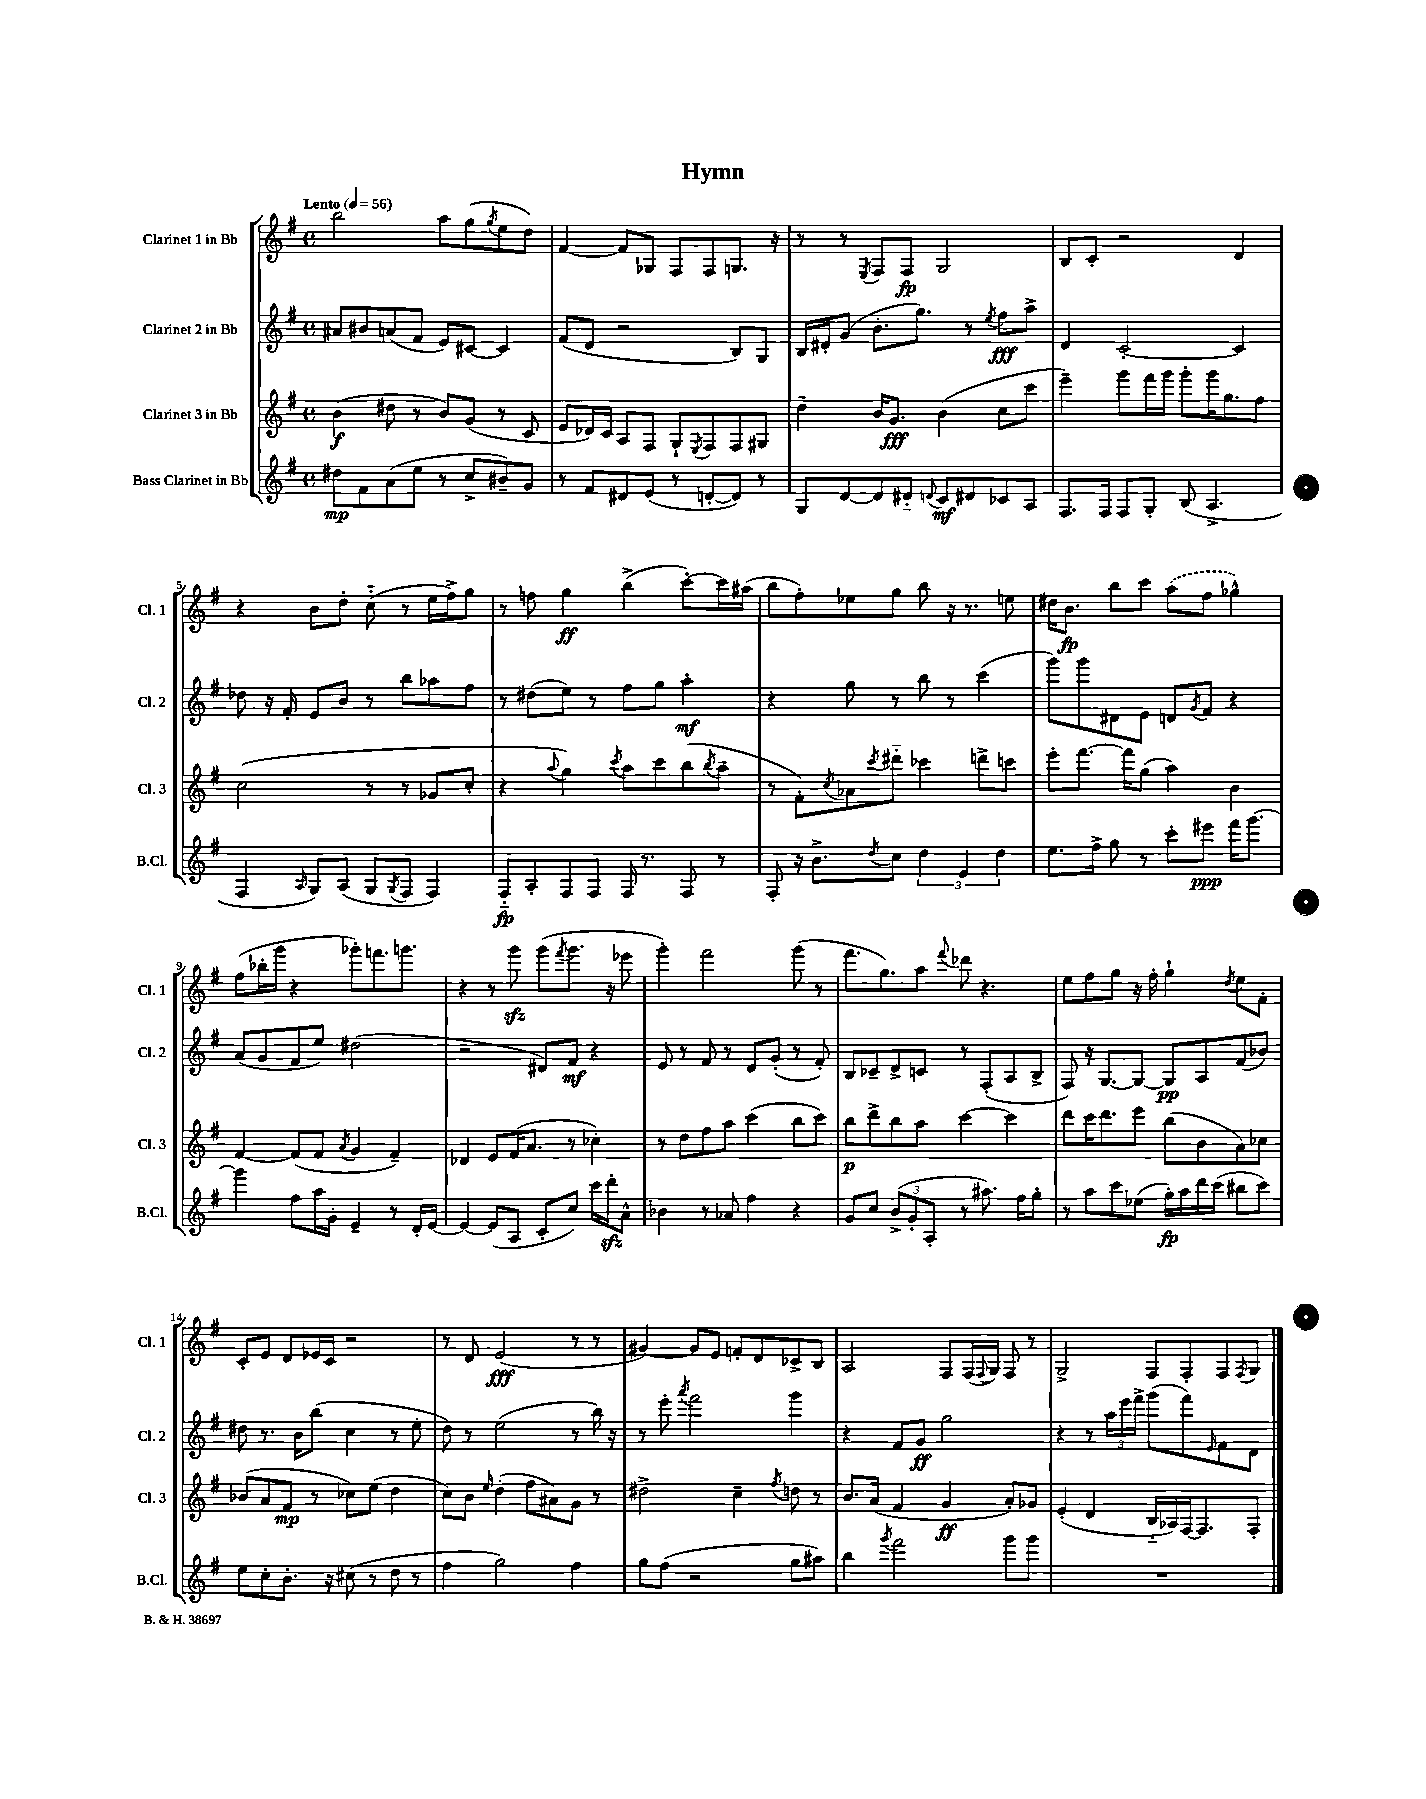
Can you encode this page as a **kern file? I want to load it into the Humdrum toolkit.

**kern	**dynam	**kern	**dynam	**kern	**dynam	**kern	**dynam
*part4	*part4	*part3	*part3	*part2	*part2	*part1	*part1
*staff4	*staff4	*staff3	*staff3	*staff2	*staff2	*staff1	*staff1
*I"Bass Clarinet in Bb	*	*I"Clarinet 3 in Bb	*	*I"Clarinet 2 in Bb	*	*I"Clarinet 1 in Bb	*
*I'B.Cl.	*	*I'Cl. 3	*	*I'Cl. 2	*	*I'Cl. 1	*
*clefG2	*	*clefG2	*	*clefG2	*	*clefG2	*
*k[f#]	*	*k[f#]	*	*k[f#]	*	*k[f#]	*
*M4/4	*	*M4/4	*	*M4/4	*	*M4/4	*
*met(c)	*	*met(c)	*	*met(c)	*	*met(c)	*
*MM56	*	*MM56	*	*MM56	*	*MM56	*
=1	=1	=1	=1	=1	=1	=1	=1
!	!	!	!	!	!	!LO:TX:a:B:t=Lento	!
8dd#X\L	mp	(4b\	f	8a#X/L	.	2bb\	.
8f#\	.	.	.	8b#X/	.	.	.
(8a\	.	8dd#X\	.	(8an/	.	.	.
8ee\J	.	8r	.	8f#/J	.	.	.
8r	.	8b/L)	.	8e/L)	.	8aa\L	.
8cc^/L	.	(8g/J	.	[8c#X/J	.	(8gg\	.
.	.	.	.	.	.	8qgg/	.
8b#X~/)	.	8r	.	4c#/]	.	8ee\	.
8g/J	.	8c/	.	.	.	8dd\J)	.
=2	=2	=2	=2	=2	=2	=2	=2
8r	.	8e/L	.	(8f#/L	.	[4f#/	.
8f#/L	.	16d-X/L)	.	8d/J	.	.	.
.	.	16c/JJ	.	.	.	.	.
8d#X/	.	8A/L	.	2r	.	8f#/L]	.
(8e/J	.	8F#/J	.	.	.	8G-X/J	.
8r	.	8G`/L	.	.	.	8F#/L	.
.	.	8qE/	.	.	.	.	.
[8dn'/L	.	8F#/	.	.	.	8F#/	.
8d/J])	.	8F#/	.	8B/L)	.	8.Gn/J	.
8r	.	8G#X/J	.	8G/J	.	.	.
.	.	.	.	.	.	16r	.
=3	=3	=3	=3	=3	=3	=3	=3
8G/L	.	4dd~\	.	16B/LL	.	8r	.
.	.	.	.	16d#X'/J	.	.	.
[8d/	.	.	.	(8g/J	.	8r	.
.	.	.	.	.	.	8qE/	.
8d/]	.	16b/KL	.	8.b'\L	.	8F#/L	.
.	.	8.g/J	fff	.	.	.	.
8d#X/J	.	.	.	.	.	8F#/J	fp
.	.	.	.	8.gg\J)	.	.	.
8qqdn/	.	.	.	.	.	.	.
8c/L	mf	(4b\	.	.	.	2G/	.
8d#X/	.	.	.	8r	.	.	.
.	.	.	.	8qee/	.	.	.
8c-X/	.	8cc\L	.	8ff#\L	fff	.	.
8A/J	.	8ccc\J	.	8aa^\J	.	.	.
=4	=4	=4	=4	=4	=4	=4	=4
8.F#/L	.	4eee~\)	.	4d/	.	8B/L	.
.	.	.	.	.	.	8c'/J	.
16F#/Jk	.	.	.	.	.	.	.
8F#/L	.	8ggg\L	.	[2c'/	.	2r	.
8G'/J	.	16fff#\L	.	.	.	.	.
.	.	16ggg\JJ	.	.	.	.	.
(8B/	.	8ggg'\L	.	.	.	.	.
4.A^/	.	16ggg\K	.	.	.	.	.
.	.	8.gg\	.	.	.	.	.
.	.	.	.	4c/]	.	4d/	.
.	.	8ff#\J	.	.	.	.	.
!!LO:LB:g=z
=5	=5	=5	=5	=5	=5	=5	=5
4F#/	.	(2cc\	.	8dd-X\	.	4r	.
.	.	.	.	16r	.	.	.
.	.	.	.	16f#'/	.	.	.
16qqA/	.	.	.	.	.	.	.
8G/L)	.	.	.	8e/L	.	8b\L	.
(8A/J	.	.	.	8b/J	.	8dd'\J	.
8G/L	.	8r	.	8r	.	(8cc\	.
8qG/	.	.	.	.	.	.	.
8F#/J	.	8r	.	8bb\L	.	8r	.
4F#/)	.	8g-X/L	.	8aa-X\	.	16ee\LL	.
.	.	.	.	.	.	16ff#^\J)	.
.	.	8cc'/J	.	8ff#\J	.	8gg\J	.
=6	=6	=6	=6	=6	=6	=6	=6
8F#/L	fp	4r	.	8r	.	8r	.
8A'/	.	.	.	(8dd#X\L	.	8ffn\	.
.	.	8qqaa/	.	.	.	.	.
8F#/	.	4gg\)	.	8ee\J)	.	4gg\	ff
8F#/J	.	.	.	8r	.	.	.
.	.	8qccc/	.	.	.	.	.
16F#/	.	8aa\L	.	8ff#\L	.	(4bb^\	.
8.r	.	.	.	.	.	.	.
.	.	8ccc\	.	8gg\J	.	.	.
8F#/	.	(8bb\	.	4aa'\	mf	[8ccc'\L)	.
.	.	8qbb/	.	.	.	.	.
8r	.	8aa~\J	.	.	.	16ccc\L]	.
.	.	.	.	.	.	(16aa#X\JJ	.
=7	=7	=7	=7	=7	=7	=7	=7
8F#'/	.	8r	.	4r	.	8bb\L	.
16r	.	8f#'\L)	.	.	.	8ff#'\)	.
8.b^\L	.	.	.	.	.	.	.
.	.	8qcc/	.	.	.	.	.
.	.	8a-X\	.	8gg\	.	8ee-X\	.
8qdd/	.	8qccc/	.	.	.	.	.
8cc\J	.	8ddd#X\J	.	8r	.	8gg\J	.
6dd\	.	4ccc-X\	.	8bb\	.	8bb\	.
.	.	.	.	8r	.	16r	.
6e/	.	.	.	.	.	.	.
.	.	.	.	.	.	8.r	.
.	.	8dddn^\L	.	(4ccc\	.	.	.
6dd\	.	.	.	.	.	.	.
.	.	8cccn\J	.	.	.	8een\	.
=8	=8	=8	=8	=8	=8	=8	=8
8.ee\L	.	8eee'\L	.	8ggg\L)	.	16dd#X\KL	.
.	.	.	.	.	.	8.b\J	fp
.	.	[8.fff#\J	.	8ggg\	.	.	.
16ff#^\Jk	.	.	.	.	.	.	.
8gg\	.	.	.	8d#X\	.	8bb\L	.
.	.	16fff#\KL]	.	.	.	.	.
8r	.	(8gg\J	.	8e\J	.	8ccc\J	.
8ccc'\L	.	4aa\)	.	8dn/L	.	(8aa\L	.
.	.	.	.	8qg/	.	.	.
8eee#X\J	ppp	.	.	8f#/J	.	8ff#\J	.
16fff#\KL	.	4b\	.	4r	.	4gg-X^^\)	.
[8.ggg\J	.	.	.	.	.	.	.
!!LO:LB:g=z
=9	=9	=9	=9	=9	=9	=9	=9
4ggg\]	.	[4f#/	.	(8a/L	.	(8ff#\L	.
.	.	.	.	8g/	.	16bb-X'\L	.
.	.	.	.	.	.	16ggg\JJ	.
8ff#\L	.	(8f#/L]	.	8f#/	.	4r	.
16aa\L	.	8f#/J	.	8ee/J)	.	.	.
16g'\JJ	.	.	.	.	.	.	.
.	.	8qa/	.	.	.	.	.
4e~/	.	4g/	.	(2dd#X\	.	8ggg-X'\L)	.
.	.	.	.	.	.	8.fffn\	.
8r	.	4f#~/)	.	.	.	.	.
.	.	.	.	.	.	8.gggn\J	.
16d'/LL	.	.	.	.	.	.	.
[16e/JJ	.	.	.	.	.	.	.
=10	=10	=10	=10	=10	=10	=10	=10
4e/_	.	4d-X/	.	2r	.	4r	.
(8e/L]	.	8e/L	.	.	.	8r	.
8A/J	.	(16f#/K	.	.	.	8gggzz\	.
.	.	8.a/J	.	.	.	.	.
8c'/L	.	.	.	8d#X/L)	.	(8ggg\L	.
.	.	.	.	.	.	8qfff#/	.
8cc/J)	.	8r	.	8f#/J	mf	8.ggg\J	.
16ccc\LL	.	4cc-X'\)	.	4r	.	.	.
16dddzz'\J	.	.	.	.	.	16r	.
8a^^\J	.	.	.	.	.	8eee-X\	.
=11	=11	=11	=11	=11	=11	=11	=11
4b-X\	.	8r	.	8e/	.	4ggg'\)	.
.	.	8dd\L	.	8r	.	.	.
8r	.	8ff#\	.	8f#/	.	2fff#\	.
8a-X/	.	8aa\J	.	8r	.	.	.
4ff#\	.	(4ccc\	.	8d/L	.	.	.
.	.	.	.	(8g'/J	.	.	.
4r	.	8bb\L	.	8r	.	(8ggg\	.
.	.	8ccc\J)	.	8f#'/)	.	8r	.
=12	=12	=12	=12	=12	=12	=12	=12
8g/L	.	8bb\L	p	8B/L	.	8.fff#\L	.
8cc/J	.	8ddd^\	.	8c-X~/	.	.	.
.	.	.	.	.	.	8.gg\)	.
(12b^/L	.	8bb\	.	8d^/	.	.	.
12g'/	.	.	.	.	.	.	.
.	.	8aa\J	.	8cn/J	.	8aa\J	.
12A'/J	.	.	.	.	.	.	.
.	.	.	.	.	.	8qqfff#/	.
8r	.	[4ccc\	.	8r	.	8ddd-X\	.
8.aa#X\)	.	.	.	(8F#'/L	.	4.r	.
.	.	4ccc\]	.	8A/	.	.	.
16ff#\KL	.	.	.	.	.	.	.
8gg'\J	.	.	.	8B^/J	.	.	.
=13	=13	=13	=13	=13	=13	=13	=13
8r	.	8ddd\L	.	8F#/)	.	8ee\L	.
8aa\L	.	16ccc\K	.	16r	.	8ff#\	.
.	.	8.ddd\	.	[8.G/L	.	.	.
8ccc\	.	.	.	.	.	8gg\J	.
(8ee-X\J	.	8eee\J	.	8G/J_	.	16r	.
.	.	.	.	.	.	16ff#'\	.
16gg'\LL)	fp	(8bb\L	.	8G/L]	pp	4gg`\	.
16aa\	.	.	.	.	.	.	.
16ddd\	.	8b\	.	8A/	.	.	.
(16ccc\JJ	.	.	.	.	.	.	.
.	.	.	.	.	.	8qdd/	.
8bb#X\L	.	8a\)	.	(8f#/	.	8ee\L	.
8ccc\J)	.	8cc-X\J	.	8b-X/J)	.	8f#'\J	.
!!LO:LB:g=z
=14	=14	=14	=14	=14	=14	=14	=14
8ee\L	.	(8b-X/L	.	8dd#X\	.	8c'/L	.
8cc'\	.	8a/	.	8.r	.	8e/J	.
8.b'\J	.	8f#/J	mp	.	.	8d/L	.
.	.	.	.	16b\KL	.	.	.
.	.	8r	.	(8bb\J	.	16e-X/L	.
16r	.	.	.	.	.	16c/JJ	.
(8cc#X\	.	8cc-X\L)	.	4cc\	.	2r	.
8r	.	(8ee\J	.	.	.	.	.
8dd\	.	4dd\	.	8r	.	.	.
8r	.	.	.	8ee'\	.	.	.
=15	=15	=15	=15	=15	=15	=15	=15
4ff#\	.	8cc\L)	.	8dd\)	.	8r	.
.	.	8b\J	.	8r	.	8d/	.
.	.	16qqee/	.	.	.	.	.
2gg\)	.	(4dd'\	.	(2ee\	.	(2e/	fff
.	.	8ff#\L	.	.	.	.	.
.	.	8a#X\)	.	.	.	.	.
4ff#\	.	8g\J	.	8r	.	8r	.
.	.	8r	.	16bb\)	.	8r	.
.	.	.	.	16r	.	.	.
=16	=16	=16	=16	=16	=16	=16	=16
8gg\L	.	2dd#X^\	.	8r	.	[4g#X/)	.
(8ff#\J	.	.	.	8eee'\	.	.	.
.	.	.	.	8qaaa/	.	.	.
2r	.	.	.	2fff#\	.	8g#/L]	.
.	.	.	.	.	.	8e/J	.
.	.	4cc~\	.	.	.	8fn'/L	.
.	.	.	.	.	.	8d/	.
.	.	8qff#/	.	.	.	.	.
8gg\L	.	8ddn\	.	4ggg\	.	8c-X^/	.
8aa#X\J)	.	8r	.	.	.	8B/J	.
=17	=17	=17	=17	=17	=17	=17	=17
4bb\	.	8.b/L	.	4r	.	2A/	.
.	.	(16a/Jk	.	.	.	.	.
8qggg/	.	.	.	.	.	.	.
2fff#\	.	4f#/	.	8f#/L	.	.	.
.	.	.	.	8g/J	ff	.	.
.	.	4g/	ff	2gg\	.	8F#/L	.
.	.	.	.	.	.	(16F#/L	.
.	.	.	.	.	.	8qqF#/	.
.	.	.	.	.	.	16G/JJ)	.
8ggg\L	.	8a'/L)	.	.	.	8F#/	.
8ggg\J	.	8g-X/J	.	.	.	8r	.
=18	=18	=18	=18	=18	=18	=18	=18
1r	.	(4e'/	.	4r	.	2G^/	.
.	.	4d/	.	8r	.	.	.
.	.	.	.	24aa\LL	.	.	.
.	.	.	.	24eee\	.	.	.
.	.	.	.	24fff#^\JJ	.	.	.
.	.	16B/LL	.	(8ggg\L	.	8F#/L	.
.	.	16A-X/)	.	.	.	.	.
.	.	[16F#/J	.	8fff#\)	.	8F#'/	.
.	.	8.F#/]	.	.	.	.	.
.	.	.	.	16qqe/	.	.	.
.	.	.	.	8f#\	.	8F#/	.
.	.	.	.	.	.	8qF#/	.
.	.	8F#'/J	.	8d\J	.	8G/J	.
==	==	==	==	==	==	==	==
*-	*-	*-	*-	*-	*-	*-	*-
